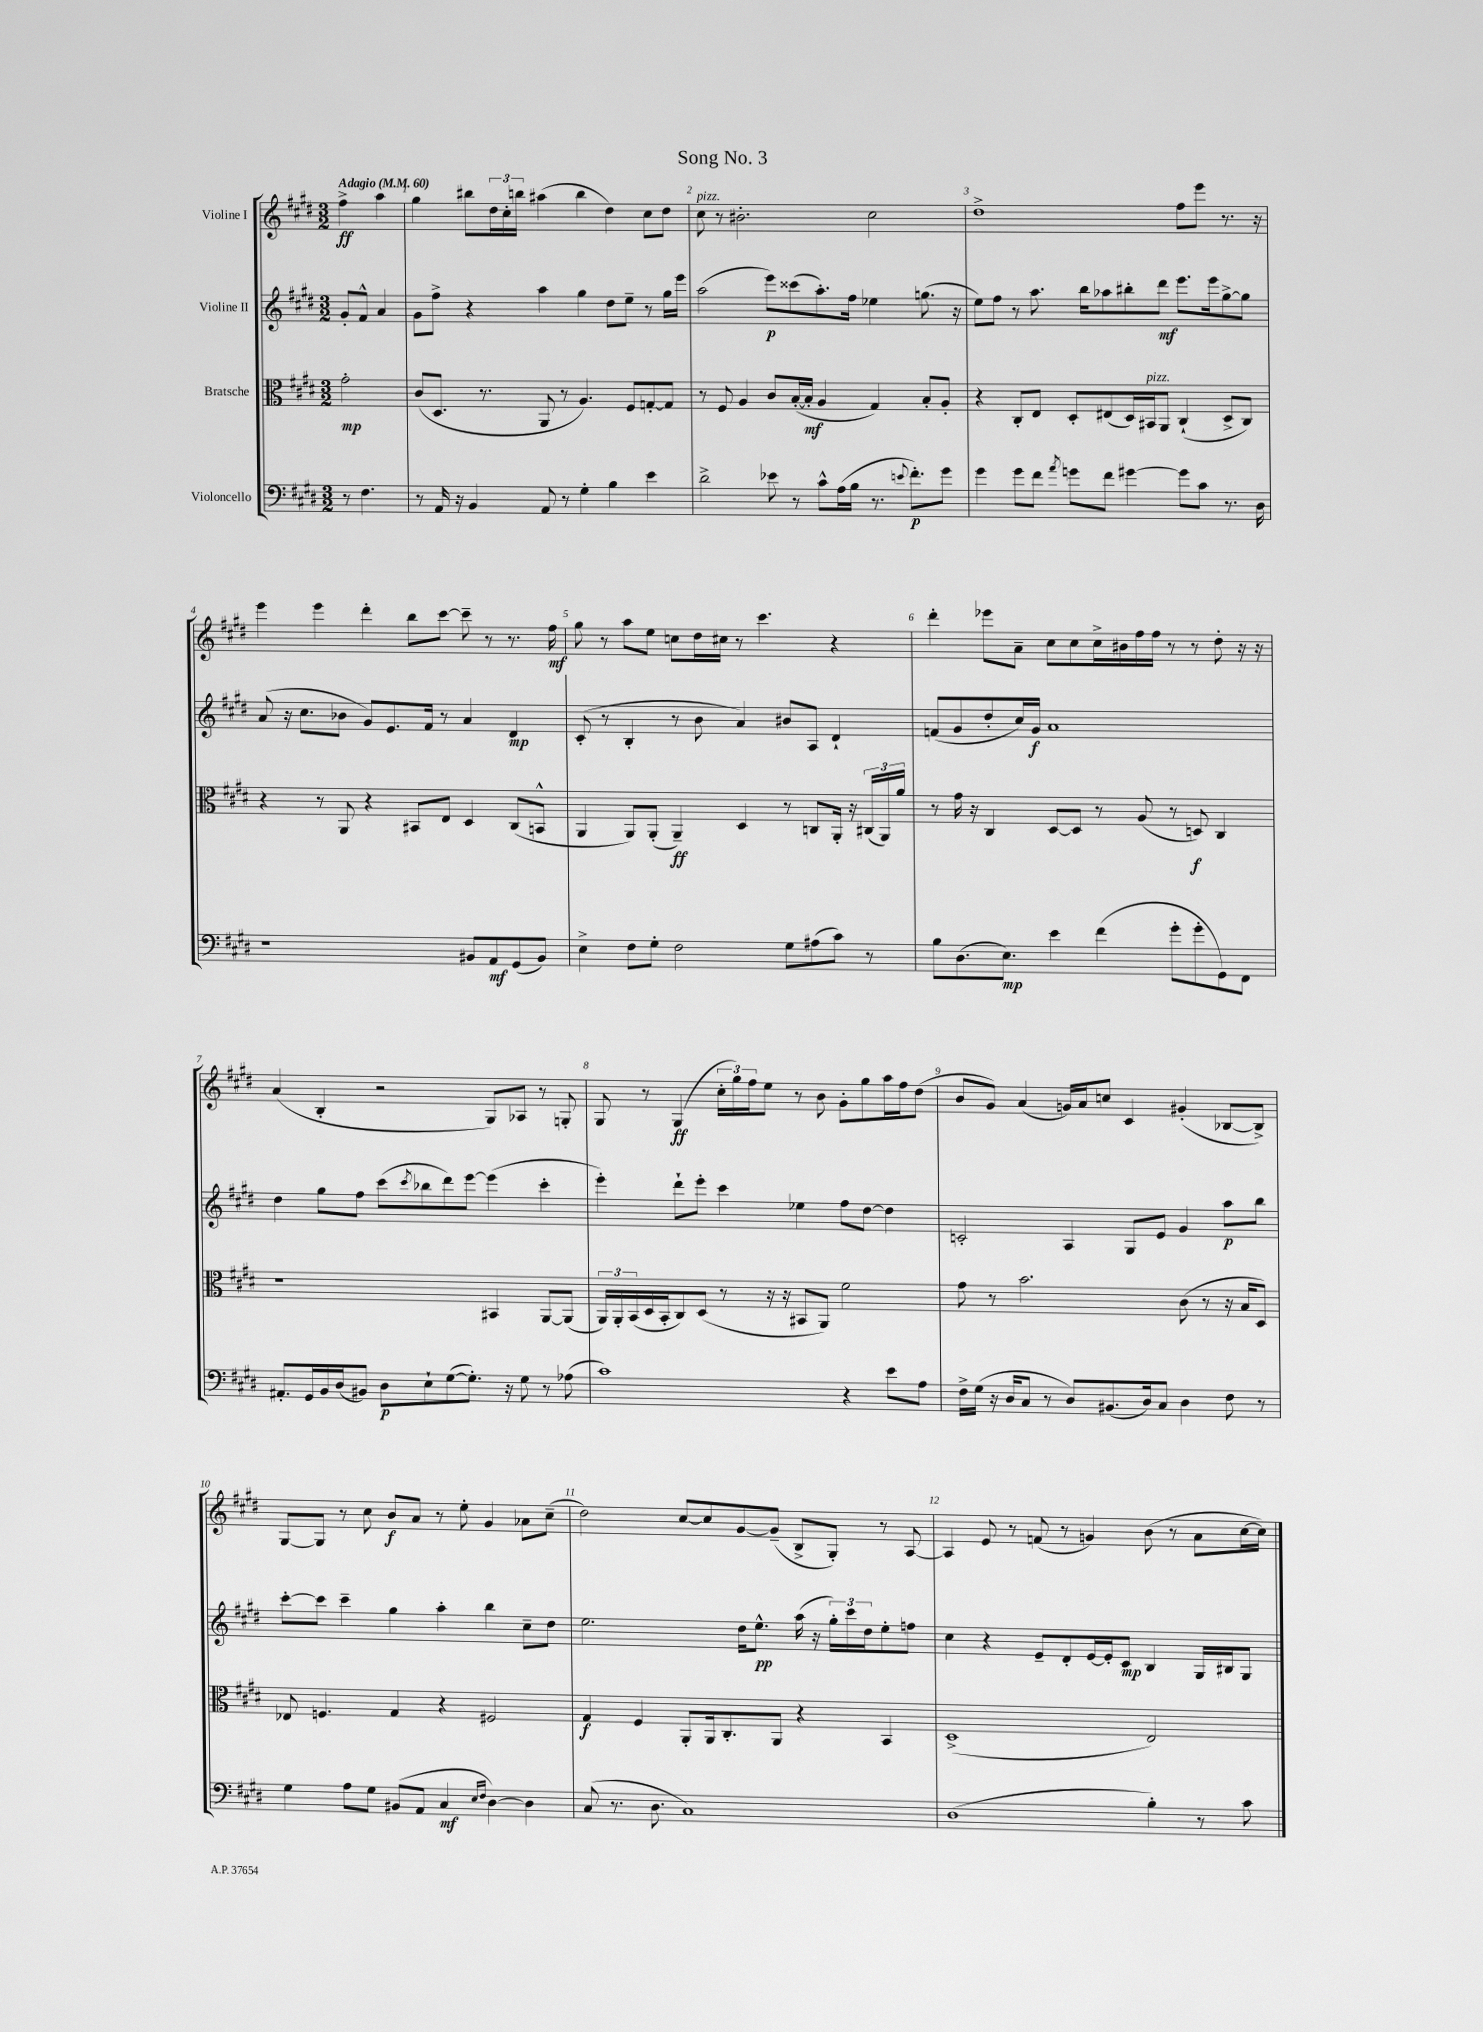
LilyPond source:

\header { title = "Song No. 3" }
<<
\new StaffGroup <<
\new Staff = "s0" \with { instrumentName = "Violine I" } {
    \clef treble \key e \major \numericTimeSignature \time 3/2 \partial 2 \tempo "Adagio" 4 = 60
    fis''4->\ff a''4 |
    gis''4 bis''8 \tuplet 3/2 { dis''16 cis''16-. b''16 } ais''4( b''4 dis''4) cis''8 dis''8 |
    cis''8^\markup { \italic "pizz." } r8 bis'2.-. cis''2 |
    dis''1-> fis''8 e'''8 r8. r16 |
    e'''4 e'''4 dis'''4-. b''8 cis'''8~ cis'''8-- r8 r8. fis''16\mf |
    gis''8 r8 a''8 e''8 c''8 dis''16 cis''16 r8 cis'''4. r4 |
    dis'''4-. ees'''8 a'8-- cis''8 cis''8 cis''16-> bis'16 fis''16 fis''16 r8 r8 dis''8-. r16 r16 |
    a'4( b4-. r2 gis8) aes8 r8 g8-. |
    gis8 r8 gis4\ff( \tuplet 3/2 { cis''16-. gis''16) fis''16 } e''8 r8 b'8 gis'8-. gis''8 a''16 fis''16 dis''8( |
    b'8 gis'8) a'4( g'16) a'16 c''8 cis'4 gis'4-.( bes8~ bes8->) |
    gis8~ gis8 r8 cis''8 b'8\f a'8 r8 e''8-. gis'4 aes'8 cis''8--( |
    dis''2) cis''8~ cis''8 gis'8~ gis'8--( b8-> gis8-.) r8 a8~ |
    a4 e'8 r8 f'8( r8 g'4) b'8( r8 a'8 cis''16~ cis''16) \bar "|." |
}
\new Staff = "s1" \with { instrumentName = "Violine II" } {
    \clef treble \key e \major \numericTimeSignature \time 3/2 \partial 2
    gis'8-. fis'8-^ a'4 |
    gis'8 fis''8-> r4 a''4 gis''4 dis''8 e''8-- r8 gis''16 e'''16 |
    a''2( e'''8\p) cisis'''8( a''8.-.) fis''16 ees''4 g''8.( r16 |
    e''8) fis''8 r8 a''8. b''16 aes''8 bis''8-. dis'''8\mf e'''8. e'''16 gis''8~-> gis''8 |
    a'8( r16 cis''8. bes'8 gis'8) e'8. fis'16 r8 a'4 dis'4\mp |
    cis'8-.( r8 b4-. r8 b'8 a'4) bis'8 a8 dis'4-! |
    f'8( gis'8 dis''8-. cis''16) gis'16\f a'1 |
    dis''4 gis''8 fis''8 cis'''8( \acciaccatura { cis'''8 } bes''8 dis'''8) e'''8~ e'''4( cis'''4-. |
    e'''4-.) dis'''8-! e'''8-. cis'''4 ees''4 fis''8 dis''8~ dis''4 |
    c'2-. a4 gis8 e'8 gis'4 a''8\p b''8 |
    cis'''8~-. cis'''8 cis'''4-- gis''4 a''4-. b''4 cis''8-- dis''8 |
    e''2. dis''16 e''8.-^\pp a''16( r16 \tuplet 3/2 { gis''16-.) cis'''16 dis''16 } e''8-. f''8 |
    cis''4 r4 e'8-- dis'8-. e'16~ e'16-. cis'8\mp b4 gis16 bis16 gis8 \bar "|." |
}
\new Staff = "s2" \with { instrumentName = "Bratsche" } {
    \clef alto \key e \major \numericTimeSignature \time 3/2 \partial 2
    gis'2-.\mp |
    cis'8( dis8. r8. a,8 r8 a4.) fis8 g8~-. g8 |
    r8 fis8 a4 cis'8 b16~-.( b16-.\mf a4 gis4) b8-. a8-. |
    r4 cis8-. e8 dis8-. eis8( dis16) bis,16^\markup { \italic "pizz." } a,8 cis4-!( dis8-> cis8) |
    r4 r8 a,8 r4 bis,8 e8 dis4 cis8( b,8-^ |
    a,4 a,8) a,8-.( a,4--\ff) dis4 r8 c8 a,16-. r16 \tuplet 3/2 { cis16( a,16) a'16 } |
    r8 gis'16 r16 cis4 dis8~ dis8 r8 a8( r8 d8\f) cis4 |
    r1 bis,4 a,8~ a,8( |
    \tuplet 3/2 { a,16) a,16-. b,16( } dis16 b,16-. cis8) dis8( r8 r16 r16 bis,8 a,8) fis'2 |
    gis'8 r8 b'2. cis'8( r8 r16 b16 dis8) |
    ees8 f4. gis4 r4 fis2 |
    gis4\f fis4 a,8-. a,16 cis8.-. a,8 r4 b,4 |
    dis1->( e2) \bar "|." |
}
\new Staff = "s3" \with { instrumentName = "Violoncello" } {
    \clef bass \key e \major \numericTimeSignature \time 3/2 \partial 2
    r8 fis4. |
    r8 a,16 r16 b,4 a,8 r8 gis4-. b4 e'4 |
    dis'2-> ees'8 r8 cis'8-^ a16( b16 r8. \appoggiatura { e'8 } fis'8.-.\p) gis'8 |
    gis'4 gis'8 fis'8 \acciaccatura { a'8 } g'8 fis'8 gis'4~ gis'8 cis'8 r8. dis16 |
    r1 bis,8 a,8\mf gis,8( bis,8) |
    e4-> fis8 gis8-. fis2 gis8 ais8( cis'8) r8 |
    b8 dis8.( e8.\mp) e'4 fis'4( gis'8-. gis'8-. gis,8) fis,8 |
    ais,8.-. gis,16 b,16 dis16( bis,8) dis8\p e8-! gis8~( gis8.-.) r16 gis8 r8 aes8( |
    cis'1) r4 e'8 a8 |
    fis16-> gis16( r16 dis16 cis8 r8 dis8) bis,8.( dis16) cis8 dis4 fis8 r8 |
    gis4 a8 gis8 bis,8( a,8 cis4\mf \grace { e16 fis16 } dis4~) dis4 |
    cis8( r8. dis8. cis1) |
    dis1( b4-.) r8 cis'8 \bar "|." |
}
>>
>>
\layout { \context { \Score \override BarNumber.break-visibility = ##(#f #t #t) barNumberVisibility = #all-bar-numbers-visible } }
